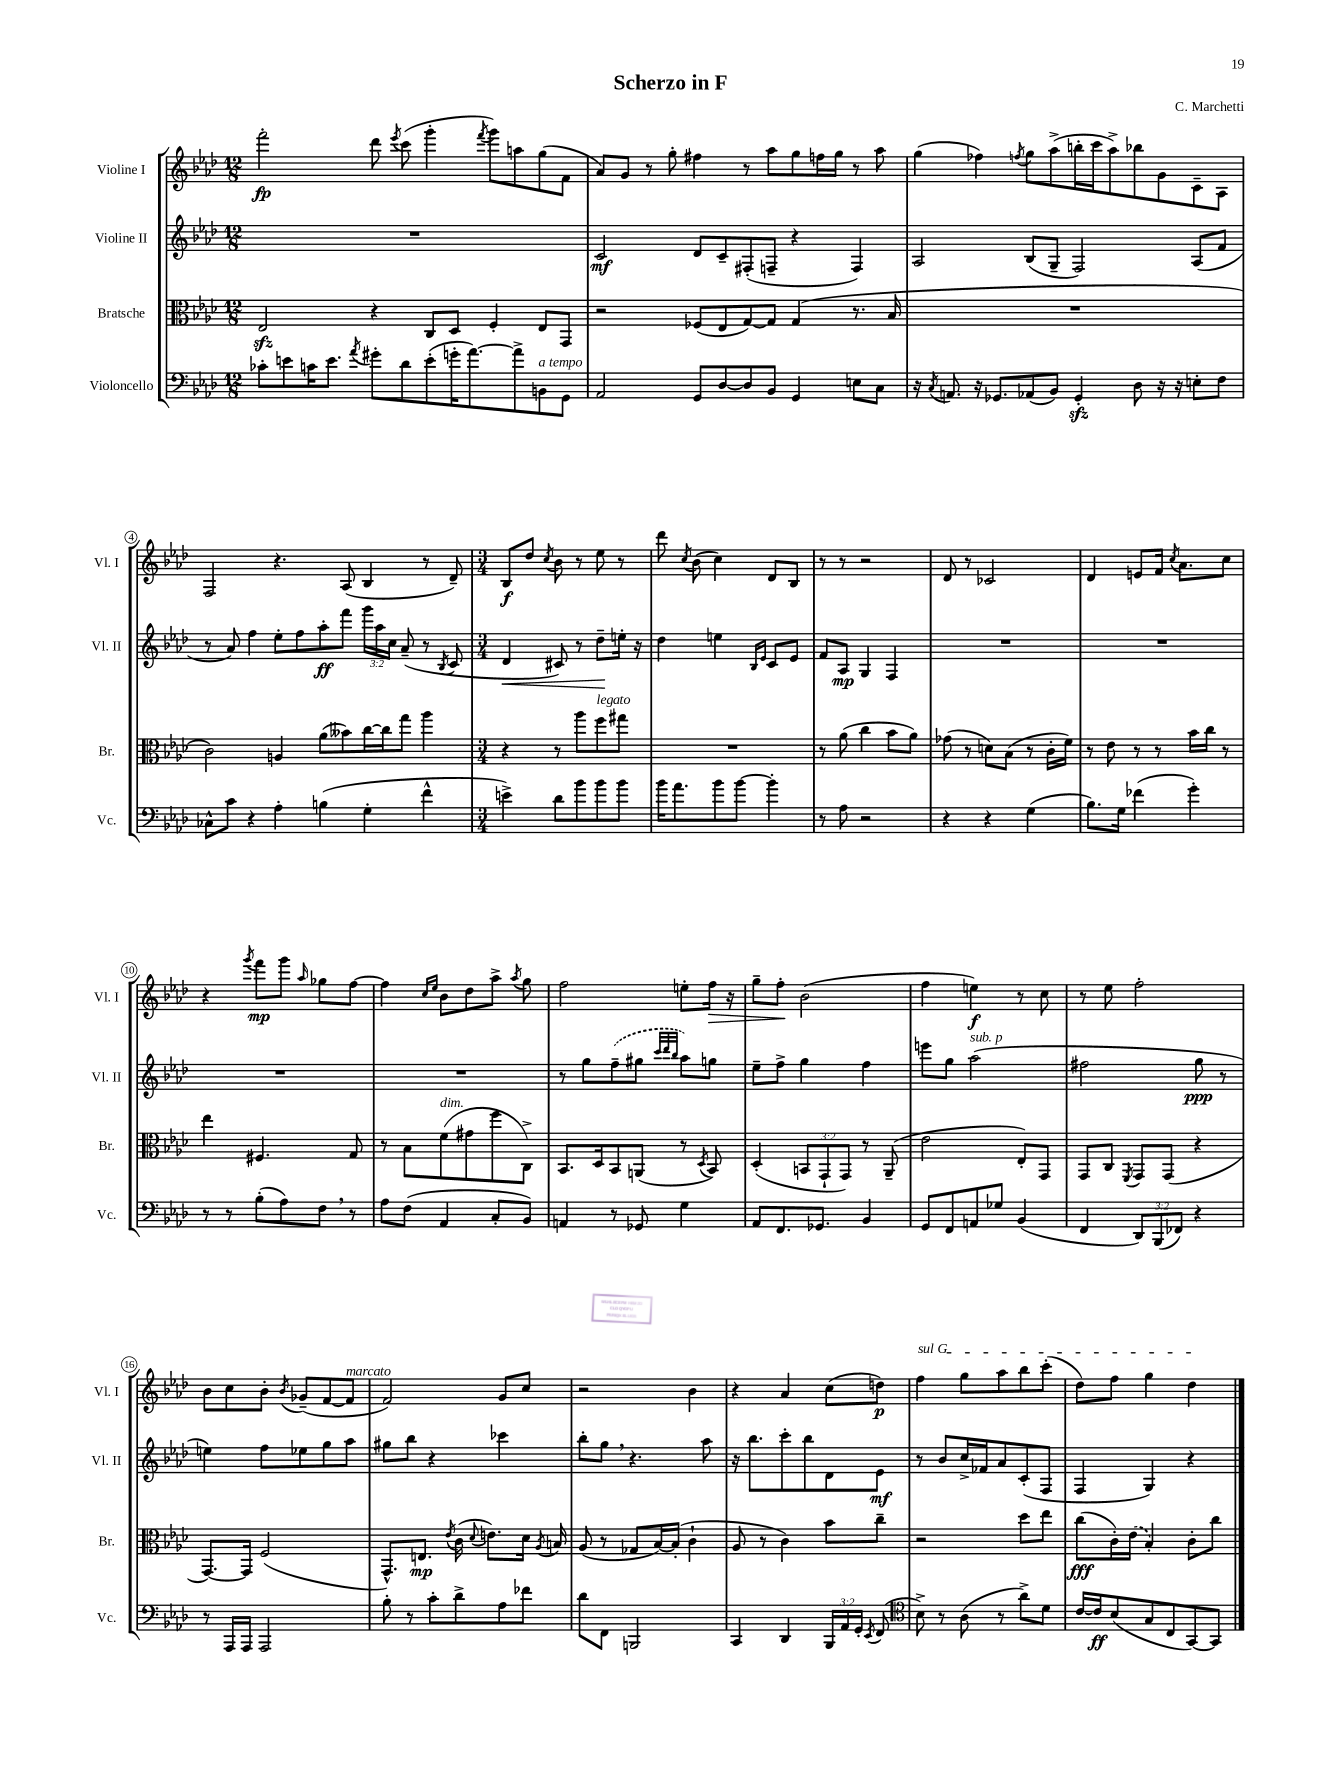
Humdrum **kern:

**kern	**kern	**kern	**kern
*staff4	*staff3	*staff2	*staff1
*clefF4	*clefC3	*clefG2	*clefG2
*k[b-e-a-d-]	*k[b-e-a-d-]	*k[b-e-a-d-]	*k[b-e-a-d-]
*M12/8	*M12/8	*M12/8	*M12/8
8c-'	2E-	1.r	2fff'
8e	.	.	.
16c	.	.	.
8.e	.	.	.
8qa-	.	.	.
8g#'	4r	.	8ddd-
.	.	.	8qeee-
8d-	.	.	(8ccc
(8e'	8C	.	4ggg'
16g'	8D-	.	.
[8.a-)	.	.	.
.	.	.	8qfff
.	4F'	.	8ggg)
8a-^]	.	.	8aa
8BB	8E-	.	(8gg
8GG	8GG	.	8f
=	=	=	=
2AA-	2r	2c	8a-)
.	.	.	8g
.	.	.	8r
.	.	.	8gg'
8GG	(8F-	8d-	4ff#
[8D-	8E-	8c~	.
8D-]	[8G)	(8F#'	8r
8BB-	8G]	8F~	8aa-
4GG	(4G	4r	8gg
.	.	.	16ff
.	.	.	16gg
8E	8.r	4F)	8r
8C	.	.	8aa-
.	16B-	.	.
=	=	=	=
16r	1.r	2A-	(4gg
8qC	.	.	.
8.AA	.	.	.
16r	.	.	4ff-)
8.GG-	.	.	.
.	.	.	8qff
(8AA-	.	(8B-	8gg
8BB-)	.	8G~	(8aa-^
4GG-'	.	2F)	16bb'
.	.	.	16ccc
.	.	.	8aa-^)
8D-	.	.	8bb-
16r	.	.	8g
16r	.	.	.
8E'	.	(8A-	8c~
8F	.	8f	8A-
=	=	=	=
8C-^^	2c)	8r	2F
8c	.	8a-)	.
4r	.	4ff	.
4A-'	4A	8ee-'	4.r
.	.	8ff	.
(4B	(8a-	8aa-'	.
.	8b--)	8fff	(8A-
4G'	[16cc	24ggg	4B-
.	.	24aa-	.
.	16cc]	.	.
.	.	24cc	.
.	8gg	(8a-~	.
4f^^	4aa-	8r	8r
.	.	8qB-	.
.	.	8c	8d-~)
=	=	=	=
*M3/4	*M3/4	*M3/4	*M3/4
4e^)	4r	4d-	8B-
.	.	.	8dd-
.	.	.	8qcc
8d-	8r	8c#)	8b-
8b-	8aa-	8r	8r
8b-	8ff	8dd-~	8ee-
8b-	8gg#	16ee'	8r
.	.	16r	.
=	=	=	=
16b-	2.r	4dd-	8ddd-
8.a-	.	.	.
.	.	.	8qcc
.	.	.	(8b-
8b-	.	4ee	4cc)
[8b-	.	.	.
.	.	16qqB-	.
.	.	16qqe-	.
4b-']	.	8c	8d-
.	.	8e-	8B-
=	=	=	=
8r	8r	8f	8r
8A-	(8a-	8A-	8r
2r	4cc	4G	2r
.	8b-	4F	.
.	8a-)	.	.
=	=	=	=
4r	(8g-	2.r	8d-
.	8r	.	8r
4r	8d)	.	2c-
.	(8B-	.	.
(4G	8r	.	.
.	16c'	.	.
.	16f)	.	.
=	=	=	=
8.B-)	8r	2.r	4d-
.	8e-	.	.
16G	.	.	.
(4f-	8r	.	8e
.	8r	.	16f
.	.	.	8qcc
.	.	.	8.a-
4g')	16b-	.	.
.	16cc	.	.
.	8r	.	8cc
=	=	=	=
8r	4ee-	2.r	4r
8r	.	.	.
.	.	.	8qggg
(8B-'	4.F#	.	8fff
8A-)	.	.	8ggg
.	.	.	16qqaa-
8F	.	.	8gg-
8r	8G	.	[8ff
=	=	=	=
8A-	8r	2.r	4ff]
(8F	8B-	.	.
.	.	.	16qqcc
.	.	.	16qqee-
4AA-	(8f	.	8b-
.	8g#	.	8dd-
8C'	8ff	.	8aa-^
.	.	.	8qaa-
8BB-)	8C^)	.	8gg
=	=	=	=
4AA	8.BB-	8r	2ff
.	.	8gg	.
.	16D-	.	.
8r	8BB-	(8ff~	.
8GG-	(8AA	8gg#	.
.	.	32qqccc	.
.	.	32qqddd-	.
.	.	32qqbb-	.
4G	8r	8aa-)	8ee'
.	8qD-	.	.
.	8BB-)	8gg	16ff
.	.	.	16r
=	=	=	=
8AA-	(4D-'	8ee-~	8gg~
8.FF	.	8ff^	8ff'
.	12BB	4gg	(2b-
8.GG-	.	.	.
.	12GG`	.	.
.	12GG)	.	.
4BB-	8r	4ff	.
.	(8AA-~	.	.
=	=	=	=
8GG	2e-	8eee	4ff
8FF	.	8gg	.
8AA	.	(2aa-	4ee)
8G-	.	.	.
(4BB-	8E-')	.	8r
.	8GG	.	8cc
=	=	=	=
4FF	8GG	2ff#	8r
.	8C	.	8ee-
.	8qFF	.	.
12DD-)	8GG	.	2ff'
(12BBB-	.	.	.
.	(8GG	.	.
12FF-)	.	.	.
4r	4r	8gg	.
.	.	8r	.
=	=	=	=
8r	[8.GG)	4ee)	8b-
16AAA-	.	.	8cc
16AAA-	16GG]	.	.
2AAA-	(2F	8ff	8b-'
.	.	.	8qb-
.	.	8ee-	(8g-~
.	.	8gg	[8f
.	.	8aa-	8f]
=	=	=	=
8B-'	8.GG^^)	8gg#	2f)
8r	.	8bb-	.
.	8.E	.	.
8c'	.	4r	.
.	8qe-	.	.
8d-^	(16c	.	.
.	8qqd-	.	.
.	8.e)	.	.
8A-	.	4ccc-	8g
8f-	16d-	.	8cc
.	8qA-	.	.
.	16B	.	.
=	=	=	=
8d-	(8A-	8bb-'	2r
8FF	8r	8gg	.
2BBB	8G-	4.r	.
.	[16B-)	.	.
.	(16B-']	.	.
.	4c`	.	4b-
.	.	8aa-	.
=	=	=	=
4CC	8A-	16r	4r
.	.	8.bb-	.
.	8r	.	.
4DD-	4c)	8ccc'	4a-
.	.	8bb-	.
24BBB-	8b-	8d-	(8cc
24AA-	.	.	.
24GG'	.	.	.
8qEE-	.	.	.
(8FF	8cc~	8e-	8dd)
=	=	=	=
*clefC4	*	*	*
8B-^)	2r	8r	4ff
8r	.	8b-	.
(8A-	.	16cc^	8gg
.	.	16f-	.
8r	.	8a-	8aa-
8a-^)	8dd-	(8c'	8bb-
8d-	8ee-	8F	(8ccc'
=	=	=	=
[16c	(8cc	4F	8dd-)
16c]	.	.	.
(8B-	16c')	.	8ff
.	(16e-	.	.
8G	4B-')	4G)	4gg
8C	.	.	.
[8GG)	8c'	4r	4dd-
8GG]	8cc	.	.
==	==	==	==
*-	*-	*-	*-
